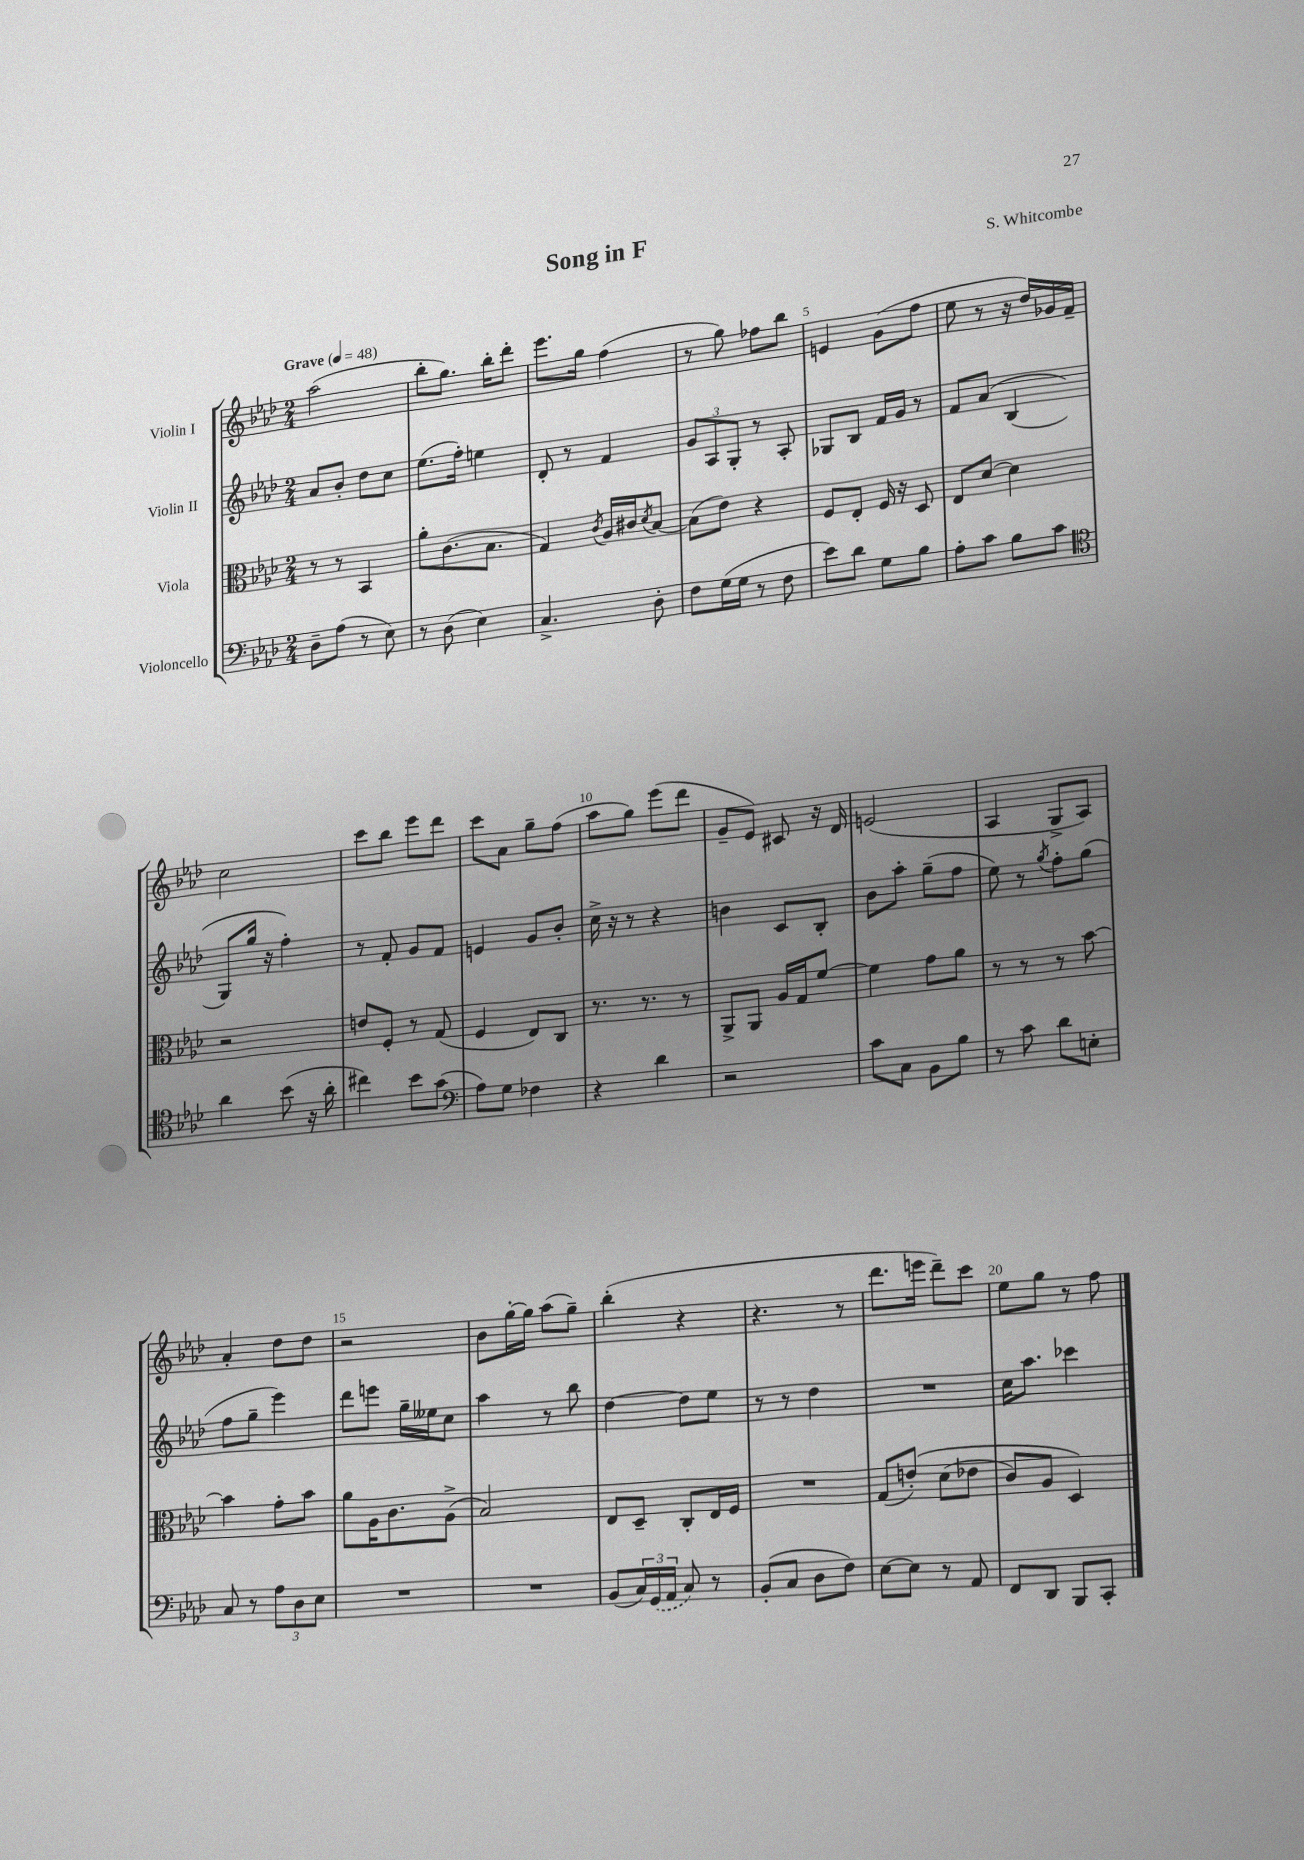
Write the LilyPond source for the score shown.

\header { title = "Song in F" composer = "S. Whitcombe" }
<<
\new StaffGroup <<
\new Staff = "s0" \with { instrumentName = "Violin I" } {
    \clef treble \key aes \major \numericTimeSignature \time 2/4 \tempo "Grave" 4 = 48
    aes''2( |
    bes''8-. g''8.) bes''16-. des'''8-. |
    ees'''8. g''16 f''4( |
    r8 g''8) fes''8 bes''8 |
    e'4 g'8( f''8 |
    ees''8 r8 r16 des''16) ges'16 f'16-- |
    c''2 |
    c'''8 bes''8 ees'''8 des'''8 |
    c'''8 aes'8 g''8-- f''8( |
    aes''8 g''8) ees'''8( des'''8 |
    g'8-- ees'8) cis'8 r16 des'16 |
    e'2( |
    aes4 g8-> aes8) |
    aes'4-. des''8 des''8 |
    r2 |
    bes'8 g''16~-. g''16 aes''8( g''8--) |
    bes''4-.( r4 |
    r4. r8 |
    des'''8. e'''16 des'''8--) c'''8 |
    ees''8 g''8 r8 f''8 \bar "|." |
}
\new Staff = "s1" \with { instrumentName = "Violin II" } {
    \clef treble \key aes \major \numericTimeSignature \time 2/4
    aes'8 bes'8-. des''8 c''8 |
    ees''8.( f''16-.) e''4 |
    des'8-. r8 f'4 |
    \tuplet 3/2 { g'8 aes8 g8-. } r8 aes8-. |
    ges8 bes8 f'16 g'16 r8 |
    f'8 aes'8\( bes4( |
    g8) g''16 r16 f''4-.\) |
    r8 f'8-. g'8 f'8 |
    e'4 g'8 bes'8-. |
    c''16-> r16 r8 r4 |
    b'4 c'8 bes8-. |
    bes'8 aes''8-. g''8--( f''8 |
    ees''8) r8 \acciaccatura { g''8 } f''8-. g''8( |
    f''8 g''8-- ees'''4) |
    des'''8 e'''8 g''16-- eeses''16 c''8 |
    aes''4 r8 bes''8 |
    des''4~ des''8 ees''8 |
    r8 r8 des''4 |
    R2 |
    c''16 aes''8. ces'''4 \bar "|." |
}
\new Staff = "s2" \with { instrumentName = "Viola" } {
    \clef alto \key aes \major \numericTimeSignature \time 2/4
    r8 r8 bes,4 |
    aes'8-. c'8.( bes8. |
    g4) \acciaccatura { c'8 } aes16 cis'16 \acciaccatura { des'8 } bes8~ |
    bes8( ees'8) r4 |
    f8 ees8-. f16 r16 des8 |
    ees8 des'8~ des'4 |
    r2 |
    e'8 f8-. r8 g8( |
    f4 ees8) c8 |
    r8. r8. r8 |
    aes,8-> aes,8 aes16 g16 f'8~ |
    f'4 g'8 aes'8 |
    r8 r8 r8 bes'8~ |
    bes'4 g'8-. bes'8 |
    aes'8 aes16 c'8. aes8->( |
    bes2) |
    ees8 des8-- c8-. ees16 f16 |
    R2 |
    g8( e'8-.)\( des'8( ees'8 |
    c'8) aes8 des4\) \bar "|." |
}
\new Staff = "s3" \with { instrumentName = "Violoncello" } {
    \clef bass \key aes \major \numericTimeSignature \time 2/4
    des8-- aes8( r8 ees8) |
    r8 des8( ees4) |
    c4.-> des8-. |
    f8 g16( g16 r8 f8 |
    ees'8) des'8 g8 bes8 |
    aes8-. c'8 bes8 c'8 |
    \clef tenor aes'4 bes'8( r16 aes'16-. |
    cis''4) bes'8 g'8( |
    \clef bass aes8) g8 fes4 |
    r4 des'4 |
    r2 |
    c'8 c8 bes,8 bes8 |
    r8 c'8 des'8 e8-. |
    c8 r8 \tuplet 3/2 { aes8 des8 ees8 } |
    R2 |
    R2 |
    bes,8( \tuplet 3/2 { c16) \once \slurDashed g,16( aes,16 } c8) r8 |
    bes,8-.( c8 des8 f8) |
    ees8~ ees8 r8 aes,8 |
    f,8 des,8 bes,,8 c,8-. \bar "|." |
}
>>
>>
\layout { \context { \Score \override BarNumber.break-visibility = ##(#f #t #t) barNumberVisibility = #(every-nth-bar-number-visible 5) } }
